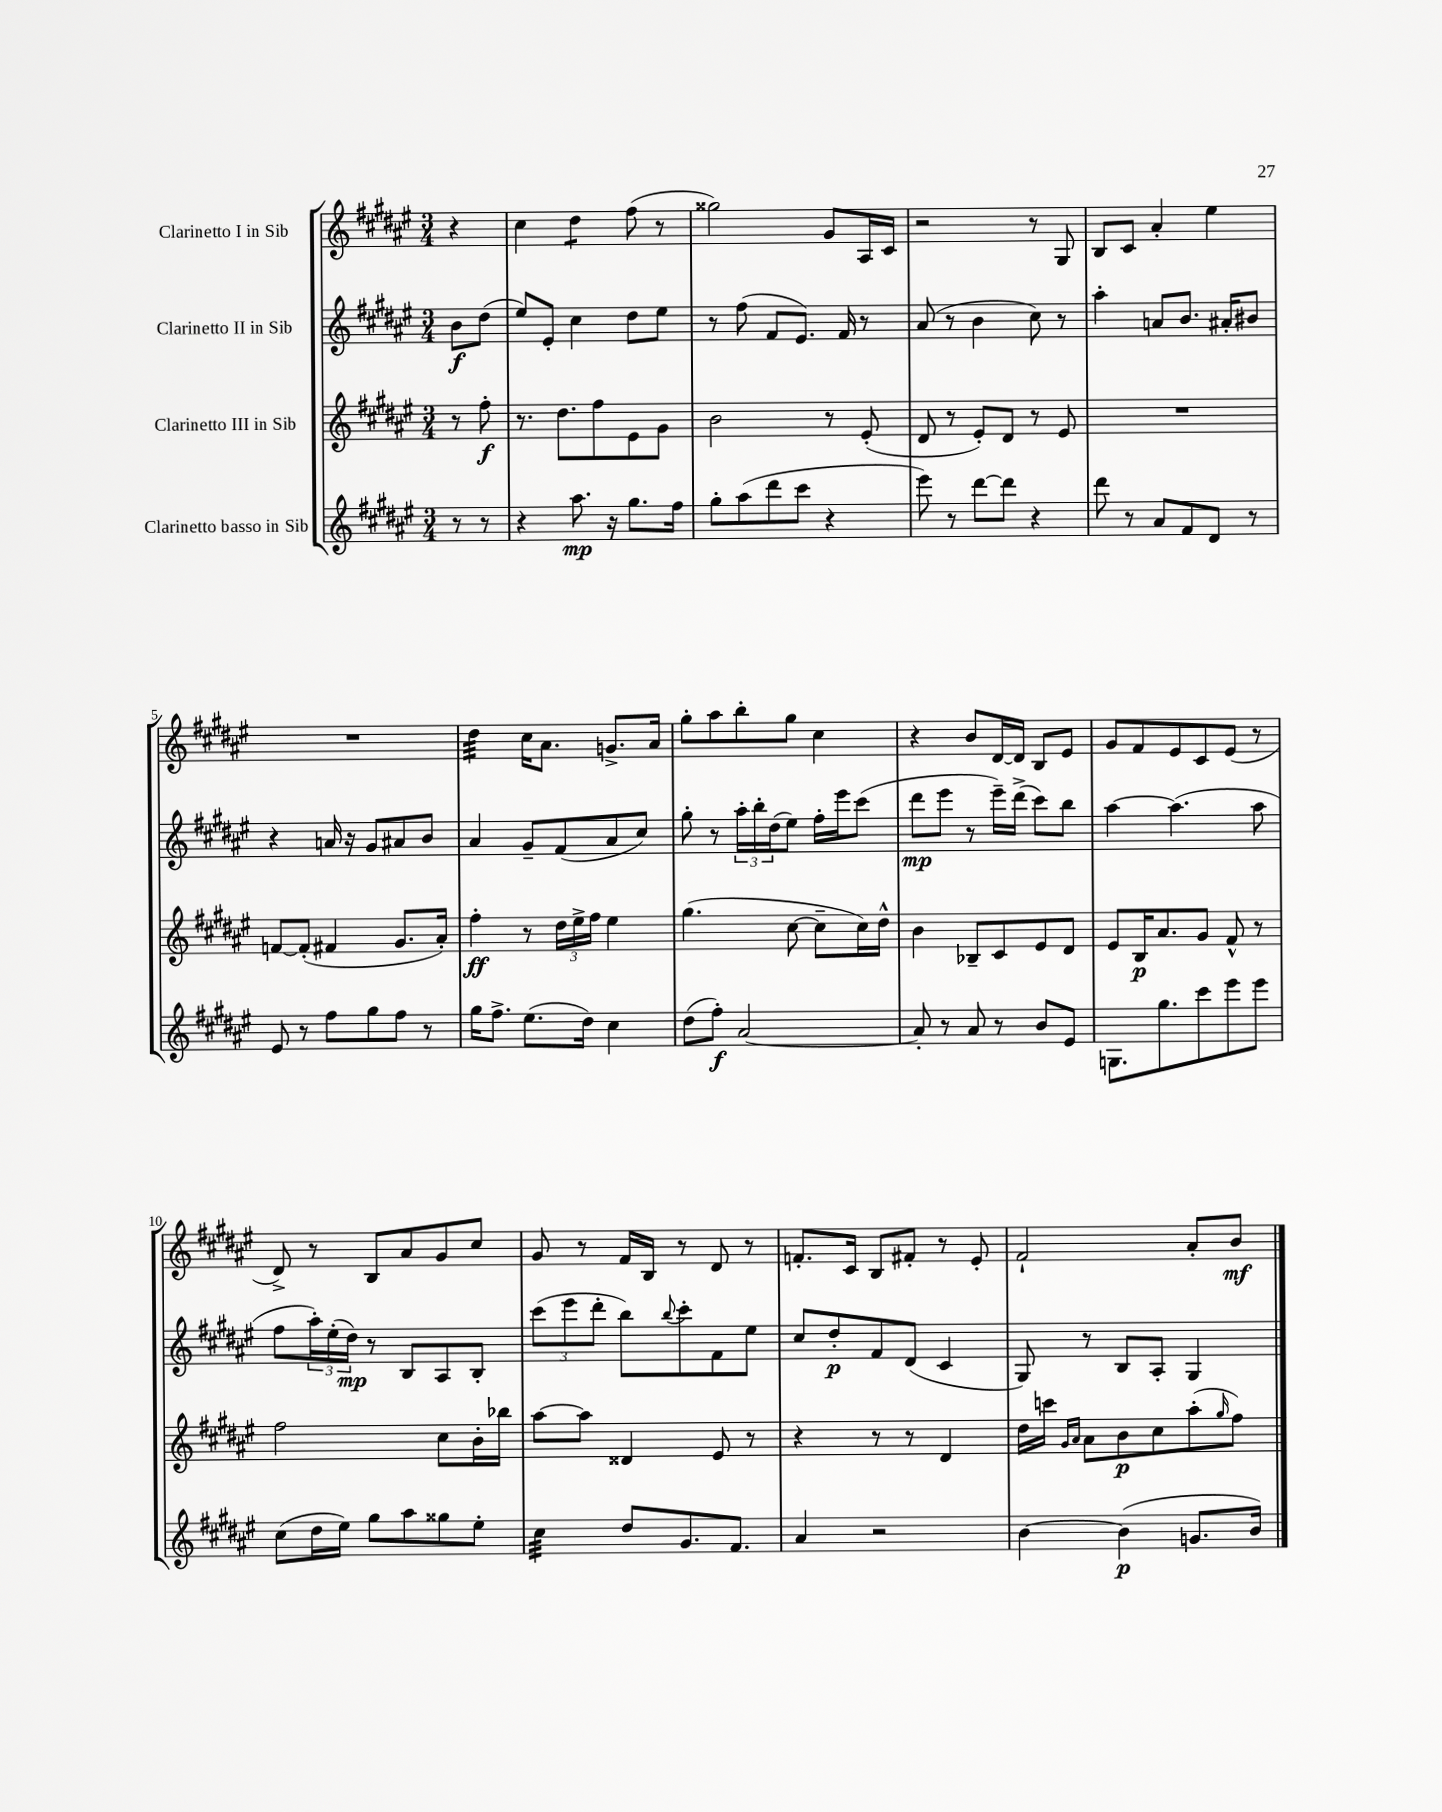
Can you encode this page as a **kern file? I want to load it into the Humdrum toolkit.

**kern	**dynam	**kern	**dynam	**kern	**dynam	**kern	**dynam
*part4	*part4	*part3	*part3	*part2	*part2	*part1	*part1
*staff4	*staff4	*staff3	*staff3	*staff2	*staff2	*staff1	*staff1
*I"Clarinetto basso in Sib	*	*I"Clarinetto III in Sib	*	*I"Clarinetto II in Sib	*	*I"Clarinetto I in Sib	*
*clefG2	*	*clefG2	*	*clefG2	*	*clefG2	*
*k[f#c#g#d#a#e#]	*	*k[f#c#g#d#a#e#]	*	*k[f#c#g#d#a#e#]	*	*k[f#c#g#d#a#e#]	*
*M3/4	*	*M3/4	*	*M3/4	*	*M3/4	*
=	=	=	=	=	=	=	=
8r	.	8r	.	8b\L	f	4r	.
8r	.	8ff#'\	f	(8dd#\J	.	.	.
=1	=1	=1	=1	=1	=1	=1	=1
4r	.	8.r	.	8ee#/L)	.	4cc#\	.
.	.	.	.	8e#'/J	.	.	.
.	.	8.dd#\L	.	.	.	.	.
*	*	*	*	*	*	*tremolo	*
8.aa#\	mp	.	.	4cc#\	.	8dd#\L	.
.	.	8ff#\	.	.	.	8dd#\J	.
*	*	*	*	*	*	*Xtremolo	*
16r	.	.	.	.	.	.	.
8.gg#\L	.	8e#\	.	8dd#\L	.	(8ff#\	.
.	.	8g#\J	.	8ee#\J	.	8r	.
16ff#\Jk	.	.	.	.	.	.	.
=2	=2	=2	=2	=2	=2	=2	=2
8gg#'\L	.	2b\	.	8r	.	2gg##X\)	.
(8aa#\	.	.	.	(8ff#\	.	.	.
8ddd#\	.	.	.	8f#/L	.	.	.
8ccc#\J	.	.	.	8.e#/J)	.	.	.
4r	.	8r	.	.	.	8g#/L	.
.	.	.	.	16f#/	.	.	.
.	.	(8e#'/	.	8r	.	16A#/L	.
.	.	.	.	.	.	16c#/JJ	.
=3	=3	=3	=3	=3	=3	=3	=3
8eee#\)	.	8d#/	.	(8a#/	.	2r	.
8r	.	8r	.	8r	.	.	.
[8ddd#\L	.	8e#'/L)	.	4b\	.	.	.
8ddd#\J]	.	8d#/J	.	.	.	.	.
4r	.	8r	.	8cc#\)	.	8r	.
.	.	8e#/	.	8r	.	8G#/	.
=4	=4	=4	=4	=4	=4	=4	=4
8ddd#\	.	2.r	.	4aa#'\	.	8B/L	.
8r	.	.	.	.	.	8c#/J	.
8a#/L	.	.	.	8an/L	.	4a#'/	.
8f#/	.	.	.	8.b/J	.	.	.
8d#/J	.	.	.	.	.	4ee#\	.
.	.	.	.	16a#X'/KL	.	.	.
8r	.	.	.	8b#X/J	.	.	.
!!LO:LB:g=z
=5	=5	=5	=5	=5	=5	=5	=5
8e#/	.	[8fn/L	.	4r	.	2.r	.
8r	.	(8f'/J]	.	.	.	.	.
8ff#\L	.	4f#X/	.	16an/	.	.	.
.	.	.	.	16r	.	.	.
8gg#\	.	.	.	8g#/L	.	.	.
8ff#\J	.	8.g#/L	.	8a#X/	.	.	.
8r	.	.	.	8b/J	.	.	.
.	.	16a#'/Jk)	.	.	.	.	.
=6	=6	=6	=6	=6	=6	=6	=6
*	*	*	*	*	*	*tremolo	*
16gg#\KL	.	4ff#'\	ff	4a#/	.	32dd#\LLL	.
.	.	.	.	.	.	32dd#\	.
8.ff#^\J	.	.	.	.	.	32dd#\	.
.	.	.	.	.	.	32dd#\	.
.	.	.	.	.	.	32dd#\	.
.	.	.	.	.	.	32dd#\	.
.	.	.	.	.	.	32dd#\	.
.	.	.	.	.	.	32dd#\JJJ	.
*	*	*	*	*	*	*Xtremolo	*
(8.ee#\L	.	8r	.	8g#~/L	.	16cc#\KL	.
.	.	.	.	.	.	8.a#\J	.
.	.	24dd#\LL	.	(8f#/	.	.	.
.	.	24ee#^\	.	.	.	.	.
16dd#\Jk)	.	.	.	.	.	.	.
.	.	24ff#\JJ	.	.	.	.	.
4cc#\	.	4ee#\	.	8a#/	.	8.gn^/L	.
.	.	.	.	8cc#/J)	.	.	.
.	.	.	.	.	.	16a#/Jk	.
=7	=7	=7	=7	=7	=7	=7	=7
(8dd#\L	.	(4.gg#\	.	8gg#'\	.	8gg#'\L	.
8ff#'\J)	f	.	.	8r	.	8aa#\	.
[2a#/	.	.	.	24aa#'\LL	.	8bb'\	.
.	.	.	.	24bb'\	.	.	.
.	.	.	.	(24dd#\J	.	.	.
.	.	[8cc#\	.	8ee#\J)	.	8gg#\J	.
.	.	8cc#~\L]	.	16ff#'\LL	.	4cc#\	.
.	.	.	.	16eee#\J	.	.	.
.	.	16cc#\L)	.	(8ccc#\J	.	.	.
.	.	16dd#^^\JJ	.	.	.	.	.
=8	=8	=8	=8	=8	=8	=8	=8
8a#'/]	.	4b\	.	8ddd#\L	mp	4r	.
8r	.	.	.	8eee#\J	.	.	.
8a#/	.	8B-X~/L	.	8r	.	8b/L	.
8r	.	8c#/	.	16eee#~\LL)	.	[16d#/L	.
.	.	.	.	(16ddd#^\JJ	.	16d#/JJ]	.
8b/L	.	8e#/	.	8ccc#\L)	.	8B/L	.
8e#/J	.	8d#/J	.	8bb\J	.	8e#/J	.
=9	=9	=9	=9	=9	=9	=9	=9
8.Gn\L	.	8e#/L	.	[4aa#\	.	8g#/L	.
.	.	16B/K	p	.	.	8f#/	.
8.gg#\	.	8.a#/	.	.	.	.	.
.	.	.	.	(4.aa#\]	.	8e#/	.
8ccc#\	.	8g#/J	.	.	.	8c#/	.
8eee#\	.	8f#^^/	.	.	.	(8e#/J	.
8eee#\J	.	8r	.	8aa#\	.	8r	.
!!LO:LB:g=z
=10	=10	=10	=10	=10	=10	=10	=10
(8cc#\L	.	2ff#\	.	8ff#\L	.	8d#^/)	.
16dd#\L	.	.	.	24aa#'\L)	.	8r	.
.	.	.	.	(24ee#'\	.	.	.
16ee#\JJ)	.	.	.	.	.	.	.
.	.	.	.	24dd#\JJ)	mp	.	.
8gg#\L	.	.	.	8r	.	8B/L	.
8aa#\	.	.	.	8B/L	.	8a#/	.
8gg##X\	.	8cc#\L	.	8A#/	.	8g#/	.
8ee#'\J	.	16b'\L	.	8B'/J	.	8cc#/J	.
.	.	16bb-X\JJ	.	.	.	.	.
=11	=11	=11	=11	=11	=11	=11	=11
*tremolo	*	*	*	*	*	*	*
32cc#\LLL	.	[8aa#\L	.	(12ccc#\L	.	8g#/	.
32cc#\	.	.	.	.	.	.	.
32cc#\	.	.	.	.	.	.	.
.	.	.	.	12eee#\	.	.	.
32cc#\	.	.	.	.	.	.	.
32cc#\	.	8aa#\J]	.	.	.	8r	.
32cc#\	.	.	.	.	.	.	.
.	.	.	.	12ddd#'\J	.	.	.
32cc#\	.	.	.	.	.	.	.
32cc#\JJJ	.	.	.	.	.	.	.
*Xtremolo	*	*	*	*	*	*	*
8dd#/L	.	4d##X/	.	8bb\L)	.	16f#/LL	.
.	.	.	.	.	.	16B/JJ	.
.	.	.	.	8qqbb/	.	.	.
8.g#/	.	.	.	8ccc#'\	.	8r	.
.	.	8e#/	.	8f#\	.	8d#/	.
8.f#/J	.	.	.	.	.	.	.
.	.	8r	.	8ee#\J	.	8r	.
=12	=12	=12	=12	=12	=12	=12	=12
4a#/	.	4r	.	8cc#/L	.	8.fn'/L	.
.	.	.	.	8dd#'/	p	.	.
.	.	.	.	.	.	16c#/Jk	.
2r	.	8r	.	8f#/	.	8B/L	.
.	.	8r	.	(8d#/J	.	8f#X'/J	.
.	.	4d#/	.	4c#/	.	8r	.
.	.	.	.	.	.	8e#'/	.
=13	=13	=13	=13	=13	=13	=13	=13
[4b\	.	16dd#\LL	.	8G#/)	.	2f#`/	.
.	.	16cccn\JJ	.	.	.	.	.
.	.	16qqg#/LL	.	.	.	.	.
.	.	16qqa#/JJ	.	.	.	.	.
.	.	8a#\L	.	8r	.	.	.
(4b\]	p	8b\	p	8B/L	.	.	.
.	.	8cc#\	.	8A#'/J	.	.	.
8.gn/L	.	(8aa#'\	.	4G#/	.	8a#'/L	.
.	.	16qqgg#/	.	.	.	.	.
.	.	8ff#\J)	.	.	.	8b/J	mf
16b/Jk)	.	.	.	.	.	.	.
==	==	==	==	==	==	==	==
*-	*-	*-	*-	*-	*-	*-	*-
